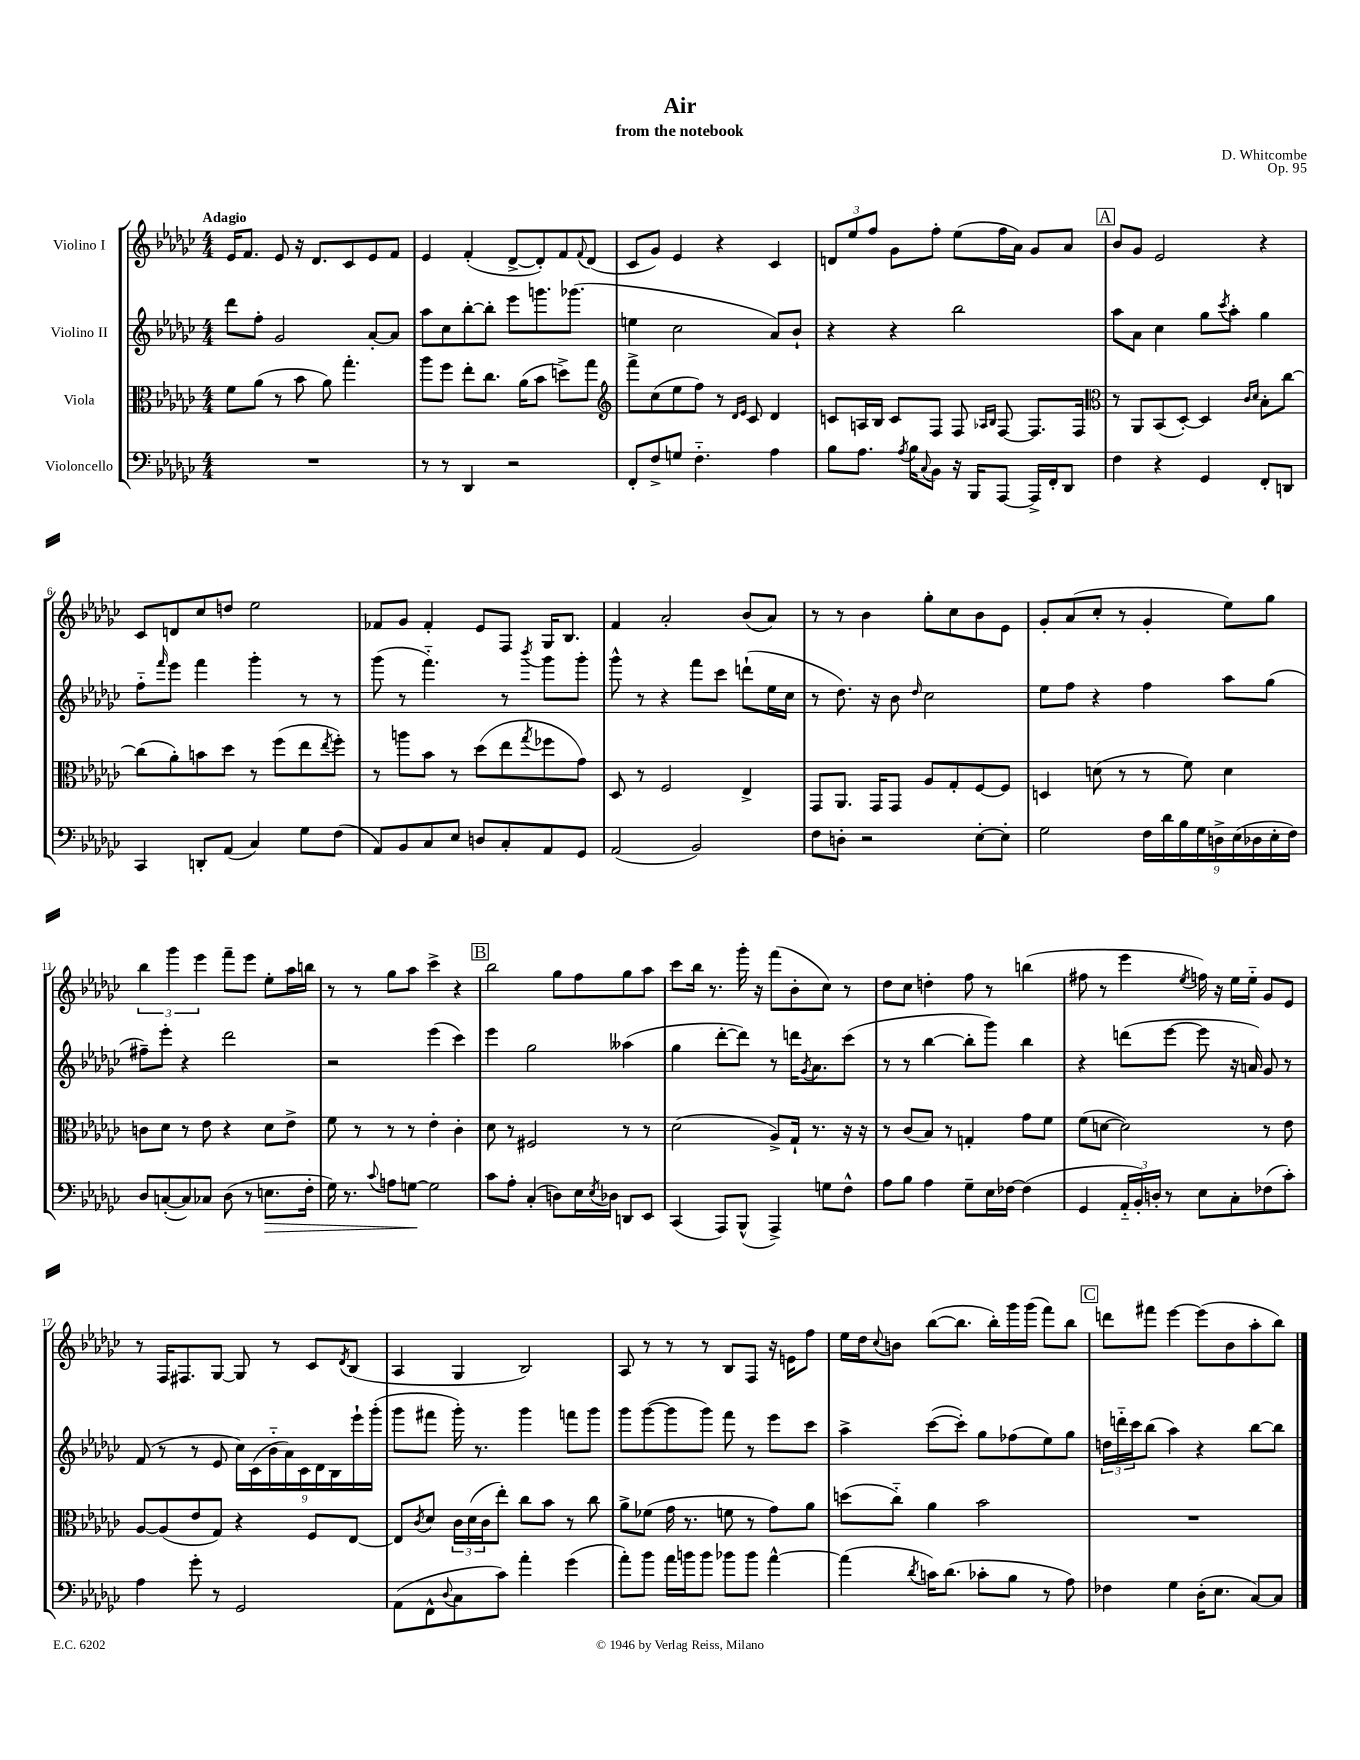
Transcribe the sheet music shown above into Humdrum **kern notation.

**kern	**kern	**kern	**kern
*staff4	*staff3	*staff2	*staff1
*clefF4	*clefC3	*clefG2	*clefG2
*k[b-e-a-d-g-c-]	*k[b-e-a-d-g-c-]	*k[b-e-a-d-g-c-]	*k[b-e-a-d-g-c-]
*M4/4	*M4/4	*M4/4	*M4/4
1r	8f\L	8ddd-\L	16e-/LK
.	.	.	8.f/J
.	(8a-\J	8ff'\J	.
.	8r	2g-/	8e-/
.	8b-\	.	16r
.	.	.	8.d-/L
.	8a-\)	.	.
.	4.gg-'\	.	8c-/
.	.	[8a-'/L	8e-/
.	.	8a-/]J	8f/J
=	=	=	=
8r	8aa-\L	8aa-\L	4e-/
8r	8ff\J	8cc-\	.
4DD-/	8ee-'\L	[8bb-'\	(4f'/
.	8.cc-\J	8bb-'\]J	.
2r	.	8eee-\L	[8d-^/L
.	(16a-\LK	.	.
.	8b-\J	8.ggg\	8d-'/])
.	8dd^\L)	.	8f/
.	.	(8.ggg-\J	.
.	.	.	8qqf/
.	8gg-\J	.	(8d-/J
=	=	=	=
*	*clefG2	*	*
8FF'/L	8fff^\L	4ee\	8c-/L
8F^/	(8cc-\	.	8g-/J)
8G/J	8ee-\	2cc-\	4e-/
4.F'~\	8ff\J)	.	.
.	8r	.	4r
.	16qqd-/LL	.	.
.	16qqe-/JJ	.	.
.	8c-/	.	.
4A-\	4d-/	8a-/L)	4c-/
.	.	8b-`/J	.
=	=	=	=
8B-\L	8c/L	4r	12d/L
.	.	.	12ee-/
8.A-\J	16A/L	.	.
.	.	.	12ff/J
.	16B-/JJ	.	.
.	8c/L	4r	8g-\L
8qA-/	.	.	.
16B-\LK	.	.	.
8qqC-/	.	.	.
8BB-\J	8F/J	.	8ff'\J
16r	8F/	2bb-\	(8ee-\L
16BBB-/LK	.	.	.
.	16qqA-/LL	.	.
.	16qqB-/JJ	.	.
[8AAA-/J	[8F/	.	16ff\L
.	.	.	16a-\JJ)
16AAA-^/]LL	8.F/]L	.	8g-/L
16FF'/J	.	.	.
8DD-/J	.	.	8a-/J
.	16F/Jk	.	.
=	=	=	=
*	*clefC3	*	*
4F\	8r	8aa-\L	8b-/L
.	8AA-/L	8a-\J	8g-/J
4r	(8BB-/	4cc-\	2e-/
.	[8D-'/J)	.	.
4GG-/	4D-/]	8gg-\L	.
.	.	8qccc-/	.
.	.	8aa-'\J	.
.	16qqc-/LL	.	.
.	16qqd-/JJ	.	.
8FF'/L	8B-'\L	4gg-\	4r
8DD/J	[8cc-\J	.	.
=	=	=	=
4CC-/	(8cc-\]L	8ff'~\L	8c-/L
.	.	16qqfff/	.
.	8a-'\)	8eee-\J	8d/
8DD'/L	8b\	4fff\	8cc-/
(8AA-/J	8dd-\J	.	8dd/J
4C-/)	8r	4ggg-'\	2ee-\
.	(8ff\L	.	.
8G-\L	8ee-\	8r	.
.	8qee-/	.	.
(8F\J	8ff'\J)	8r	.
=	=	=	=
8AA-/L)	8r	(8ggg-\	8f-/L
8BB-/	8aa\L	8r	8g-/J
8C-/	8b-\J	4.fff'~\)	4f-'/
8E-/J	8r	.	.
8D/L	(8dd-\L	.	8e-/L
8C-'/	8ee-\	8r	8F/J
.	8qgg-/	8qbbb-/	.
8AA-/	8ff-\	8ggg-\L	16G-/LK
.	.	.	8.B-/J
8GG-/J	8g-\J)	8ggg-'\J	.
=	=	=	=
(2AA-/	8D-/	8ggg-^^\	4f/
.	8r	8r	.
.	2F/	4r	2a-'/
2BB-/)	.	8fff\L	.
.	.	8ccc-\J	.
.	4E-^/	(8ddd`\L	(8b-/L
.	.	16ee-\L	8a-/J)
.	.	16cc-\JJ	.
=	=	=	=
8F\L	8GG-/L	8r	8r
8D'\J	8.AA-/J	8.dd-\)	8r
2r	.	.	4b-\
.	16GG-/LK	16r	.
.	8GG-/J	8b-\	.
.	.	16qqdd-/	.
.	8A-/L	2cc-\	8gg-'\L
.	8G-'/	.	8cc-\
[8E-'\L	[8F/	.	8b-\
8E-'\]J	8F/]J	.	8e-\J
=	=	=	=
2G-\	4D/	8ee-\L	8g-'/L
.	.	8ff\J	(8a-/
.	(8d\	4r	8cc-'/J
.	8r	.	8r
18F\LL	8r	4ff\	4g-'/
18d-\	.	.	.
18B-\	.	.	.
.	8f\)	.	.
18G-\	.	.	.
18D^\	.	.	.
.	4d\	8aa-\L	8ee-\L)
(18E-\	.	.	.
18D-\	.	.	.
.	.	(8gg-\J	8gg-\J
18E-'\	.	.	.
18F\JJ)	.	.	.
=	=	=	=
8D-/L	8c\L	8ff#~\L)	6bb-\
([8C'/	8d-\J	8eee-'\J	.
.	.	.	6ggg-\
8C/])	8r	4r	.
.	.	.	6eee-\
8C-/J	8e-\	.	.
(8D-\	4r	2ddd-\	8fff~\L
8r	.	.	8eee-\J
8.E\L	8d-\L	.	8ee-'\L
.	8e-^\J	.	16aa-\L
16F'\Jk	.	.	16bb\JJ
=	=	=	=
16G-\)	8f\	2r	8r
8.r	.	.	.
.	8r	.	8r
8qqc-/	.	.	.
8A\L	8r	.	8gg-\L
[8G\J	8r	.	8aa-\J
2G\]	4e-'\	(4eee-\	4ccc-^\
.	4c-'\	4ccc-\)	4r
=	=	=	=
8c-\L	8d-\	4eee-\	2bb-\
8A-'\J	8r	.	.
(4C-'/	2F#/	2gg-\	.
8D\L)	.	.	8gg-\L
16E-\L	.	.	8ff\
8qE-/	.	.	.
16D-\JJ	.	.	.
8DD/L	8r	(4aa--\	8gg-\
8EE-/J	8r	.	8aa-\J
=	=	=	=
(4CC-/	(2d-\	4gg-\	8ccc-\L
.	.	.	16bb-\Jk
.	.	.	8.r
8AAA-/L)	.	[8ddd-'\L	.
(8BBB-^^/J	.	8ddd-\]J)	16ggg-'\
.	.	.	16r
4AAA-^/)	8A-^/L)	8r	(8fff\L
.	16G-`/Jk	16ddd\LK	8b-'\
.	.	8qg-/	.
.	8.r	8.a-\	.
8G\L	.	.	8cc-\J)
8F^^\J	16r	(8ccc-\J	8r
.	16r	.	.
=	=	=	=
8A-\L	8r	8r	8dd-\L
8B-\J	(8c-/L	8r	8cc-\J
4A-\	8B-/J)	[4bb-\	4dd'\
.	8r	.	.
8G-~\L	4G'/	8bb-'\]L	8ff\
16E-\L	.	8ggg-\J)	8r
[16F-\JJ	.	.	.
(4F-\]	8g-\L	4bb-\	(4bb\
.	8f\J	.	.
=	=	=	=
4GG-/	(8f\L	4r	8ff#\
.	[8d\J	.	8r
24AA-'~/LL	2d\])	(8ddd\L	4eee-\
24BB-'/)	.	.	.
24D'/JJ	.	.	.
8r	.	[8eee-\J	.
.	.	.	8qee-/
8E-\L	.	8eee-\]	16ff\)
.	.	.	16r
8C-'\	.	16r	16ee-\LL
.	.	16a/)	16ee-'~\JJ
(8F-\	8r	8g-/	8g-/L
8c-'\J)	8e-\	8r	8e-/J
=	=	=	=
4A-\	[8A-/L	(8f/	8r
.	(8A-/]	8r	16F/LK
.	.	.	8.F#/
8g-'\	8e-/	8r	.
8r	8G-/J)	8e-/	[8G-/J
2GG-/	4r	18cc-\LL)	8G-/]
.	.	(18c-\	.
.	.	18b-'~\	.
.	.	.	8r
.	.	18a-\)	.
.	.	18c-\	.
.	8F/L	.	8c-/L
.	.	18d-\	.
.	.	18B-\	.
.	.	.	8qd-/
.	[8E-/J	.	(8B-/J
.	.	18eee-`\	.
.	.	(18ggg-'\JJ	.
=	=	=	=
(8AA-\L	8E-/]L	8ggg-\L	4A-/
.	8qc-/	.	.
8FF^^\	8d-/J	8fff#\J	.
8qqD-/	.	.	.
8C-\	24c-\LL	16ggg-'\)	4G-/
.	(24d-\	.	.
.	.	8.r	.
.	24c-\J	.	.
8c-\J)	8ee-'\J)	.	.
4a-'\	8cc-\L	4ggg-\	2B-/)
.	8b-\J	.	.
(4g-\	8r	8fff\L	.
.	8cc-\	8ggg-\J	.
=	=	=	=
8a-'\L)	8a-^\L	8ggg-\L	8A-/
8b-\J	(8f-\J	([8ggg-\	8r
16a-\LL	16g-\	8ggg-\]	8r
16b\J	8.r	.	.
8b\J	.	8ggg-\J)	8r
8b-\L	8f\	8fff\	8B-/L
8b-\J	8r	8r	8F/J
[4a-^^\	8g-\L)	8eee-\L	16r
.	.	.	16e\LK
.	8a-\J	8ccc-\J	8ff\J
=	=	=	=
(4a-\]	(8dd\L	4aa-^\	16ee-\LL
.	.	.	16dd-\J
.	.	.	8qqcc-/
.	8cc-'~\J)	.	8b\J
8qd-/	.	.	.
16c\LK)	4a-\	([8ccc-\L	([8bb-\L
(8.d-\J	.	.	.
.	.	8ccc-'\]J)	8.bb-\]J
8c-'\L	2b-\	8gg-\L	.
.	.	.	16bb-'\LL)
8B-\J	.	(8ff-\	16ggg-\
.	.	.	(16ggg-\JJ
8r	.	8ee-\)	8fff\L)
8A-\)	.	8gg-\J	8bb-\J
=	=	=	=
4F-\	1r	24dd\LL	8ddd\L
.	.	24ddd'~\	.
.	.	24ccc-\J	.
.	.	(8bb-\J	8fff#\J
4G-\	.	4aa-\)	[4eee-\
(16D-'\LK	.	4r	(8eee-\]L
8.E-\J	.	.	.
.	.	.	8b-\
[8C-/L)	.	[8bb-\L	8aa-'\
8C-/]J	.	8bb-\]J	8bb-\J)
==	==	==	==
*-	*-	*-	*-
